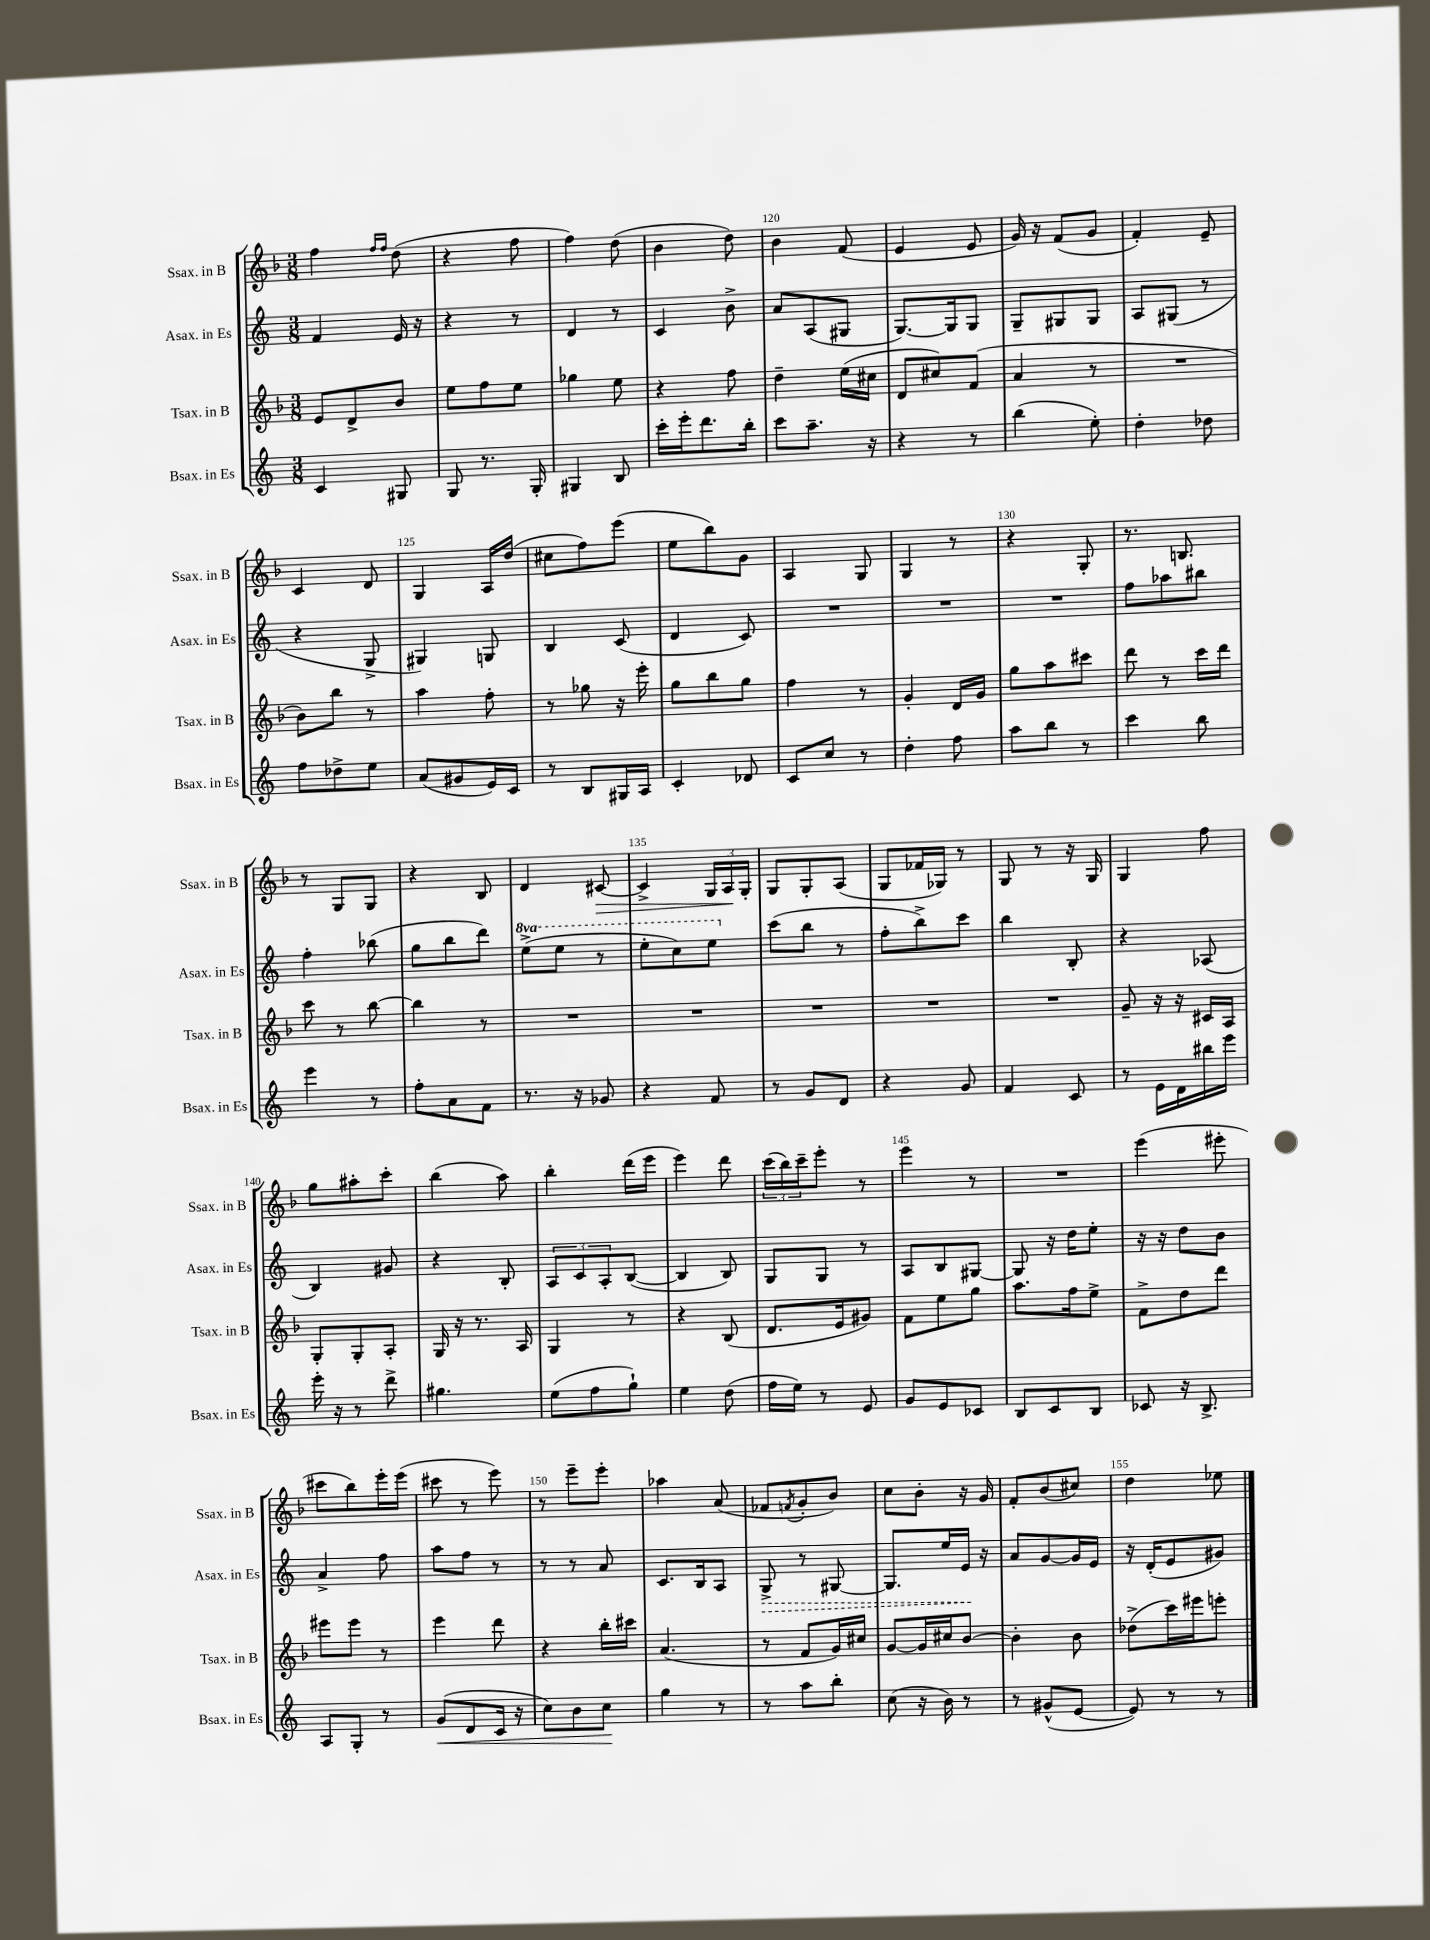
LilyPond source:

<<
\new StaffGroup <<
\new Staff = "s0" \with { instrumentName = "Ssax. in B" shortInstrumentName = "Ssax. in B" } {
    \clef treble \key f \major \numericTimeSignature \time 3/8
    f''4 \grace { f''16 f''16 } d''8( |
    r4 f''8 |
    f''4) d''8( |
    bes'4 d''8) |
    bes'4 f'8( |
    e'4 e'8 |
    g'16) r16 f'8( g'8 |
    f'4-.) e'8-- |
    c'4 d'8 |
    g4 a16 d''16( |
    cis''8 f''8) e'''8( |
    e''8 bes''8) g'8 |
    a4 g8 |
    g4 r8 |
    r4 g8-. |
    r8. b8. |
    r8 g8 g8 |
    r4 bes8 |
    d'4 cis'8~\> |
    cis'4-> \tuplet 3/2 { g16 a16\! g16-. } |
    g8 g8-. a8( |
    g8 fes'16 ges16) r8 |
    g8 r8 r16 g16 |
    g4 f''8 |
    g''8 ais''8-. c'''8-. |
    bes''4( a''8) |
    bes''4-. d'''16( e'''16 |
    e'''4) d'''8 |
    \tuplet 3/2 { c'''16( bes''16) c'''16-- } e'''8-. r8 |
    e'''4 r8 |
    R4. |
    e'''4( eis'''8-. |
    cis'''8 bes''8) e'''16-. e'''16( |
    cis'''8 r8 e'''8) |
    r8 e'''8-- e'''8-. |
    aes''4 a'8( |
    fes'8 \acciaccatura { f'8 } g'8-. bes'8) |
    c''8 bes'8-. r16 g'16 |
    f'8-. bes'8( cis''8) |
    d''4 ees''8 \bar "|." |
}
\new Staff = "s1" \with { instrumentName = "Asax. in Es" shortInstrumentName = "Asax. in Es" } {
    \clef treble \key c \major \numericTimeSignature \time 3/8 \set Staff.ottavationMarkups = #ottavation-simple-ordinals
    f'4 e'16 r16 |
    r4 r8 |
    d'4 r8 |
    c'4 b'8-> |
    a'8 a8( gis8 |
    g8.~) g16 g8 |
    g8-- gis8 gis8 |
    a8 gis8( r8 |
    r4 g8-> |
    gis4) g8 |
    b4 c'8( |
    d'4 c'8) |
    R4. |
    R4. |
    R4. |
    f''8 aes''8 bis''8 |
    f''4-. bes''8( |
    g''8 b''8 d'''8) |
    \ottava #1 e'''8->( e'''8 r8 |
    e'''8-. c'''8) e'''8 \ottava #0 |
    c'''8( b''8 r8 |
    f''8-. b''8->) c'''8 |
    b''4 b8-. |
    r4 aes8( |
    b4) gis'8 |
    r4 b8-. |
    \tuplet 3/2 { a8 c'8 a8-. } b8~( |
    b4 b8) |
    g8 g8 r8 |
    a8 b8 gis8~ |
    gis8 r16 d''16 e''8-. |
    r16 r16 d''8 b'8 |
    a'4-> f''8 |
    a''8 f''8 r8 |
    r8 r8 a'8 |
    c'8. b16 a8 |
    \once \override Hairpin.style = #'dashed-line g8->\> r8 gis8~ |
    gis8. e''16 e'16\! r16 |
    a'8 g'8~ g'16 e'16 |
    r16 d'16-.( e'8 gis'8) \bar "|." |
}
\new Staff = "s2" \with { instrumentName = "Tsax. in B" shortInstrumentName = "Tsax. in B" } {
    \clef treble \key f \major \numericTimeSignature \time 3/8
    e'8 d'8-> bes'8 |
    e''8 f''8 e''8 |
    ges''4 e''8 |
    r4 f''8 |
    d''4-- e''16( cis''16 |
    d'8 cis''8) f'8( |
    a'4 r8 |
    R4. |
    bes'8) bes''8 r8 |
    a''4 f''8-. |
    r8 ges''8 r16 e'''16-. |
    g''8 bes''8 g''8 |
    f''4 r8 |
    g'4-. d'16 g'16 |
    g''8 a''8 cis'''8 |
    d'''8 r8 c'''16 d'''16 |
    c'''8 r8 bes''8~ |
    bes''4 r8 |
    R4. |
    R4. |
    R4. |
    R4. |
    R4. |
    g'8-- r16 r16 cis'16 a16 |
    g8-. g8-. a8-. |
    g16 r16 r8. a16 |
    g4 r8 |
    r4 bes8( |
    d'8. e'16 gis'8) |
    f'8 e''8 g''8 |
    a''8. f''16 e''8-> |
    f'8-> d''8 d'''8 |
    eis'''8 eis'''8 r8 |
    e'''4 d'''8 |
    r4 bes''16-. cis'''16 |
    a'4.( |
    r8 f'8 g'16) cis''16 |
    g'8~ g'16 cis''16 bes'8~ |
    bes'4-. bes'8 |
    des''8->( c'''16) eis'''16 e'''8-. \bar "|." |
}
\new Staff = "s3" \with { instrumentName = "Bsax. in Es" shortInstrumentName = "Bsax. in Es" } {
    \clef treble \key c \major \numericTimeSignature \time 3/8
    c'4 gis8 |
    g8 r8. g16-. |
    gis4 b8 |
    c'''16-. e'''16-. d'''8. b''16-. |
    c'''8 a''8.-- r16 |
    r4 r8 |
    b''4( e''8-.) |
    d''4-. des''8 |
    f''8 des''8-> e''8 |
    a'8( gis'8 e'16) c'16 |
    r8 b8 gis16 a16 |
    c'4-. des'8 |
    c'8 c''8 r8 |
    d''4-. f''8 |
    a''8 b''8 r8 |
    c'''4 b''8 |
    e'''4 r8 |
    f''8-. a'8 f'8 |
    r8. r16 ges'8 |
    r4 f'8 |
    r8 g'8 d'8 |
    r4 g'8 |
    f'4 c'8 |
    r8 e'16 d'16 bis''16 e'''16 |
    e'''16-. r16 r8 d'''8-> |
    gis''4. |
    e''8( f''8 g''8-!) |
    e''4 d''8( |
    f''16 e''16) r8 e'8 |
    g'8 e'8 ces'8 |
    b8 c'8 b8 |
    ces'8 r16 b8.-> |
    a8 g8-. r8 |
    g'8\<( d'8 c'16 r16 |
    c''8) b'8 c''8\! |
    g''4 r8 |
    r8 a''8 b''8-. |
    c''8( r16 b'16) r8 |
    r8 gis'8-^( e'8~ |
    e'8) r8 r8 \bar "|." |
}
>>
>>
\layout { \context { \Score currentBarNumber = #116 \override BarNumber.break-visibility = ##(#f #t #t) barNumberVisibility = #(every-nth-bar-number-visible 5) } }
